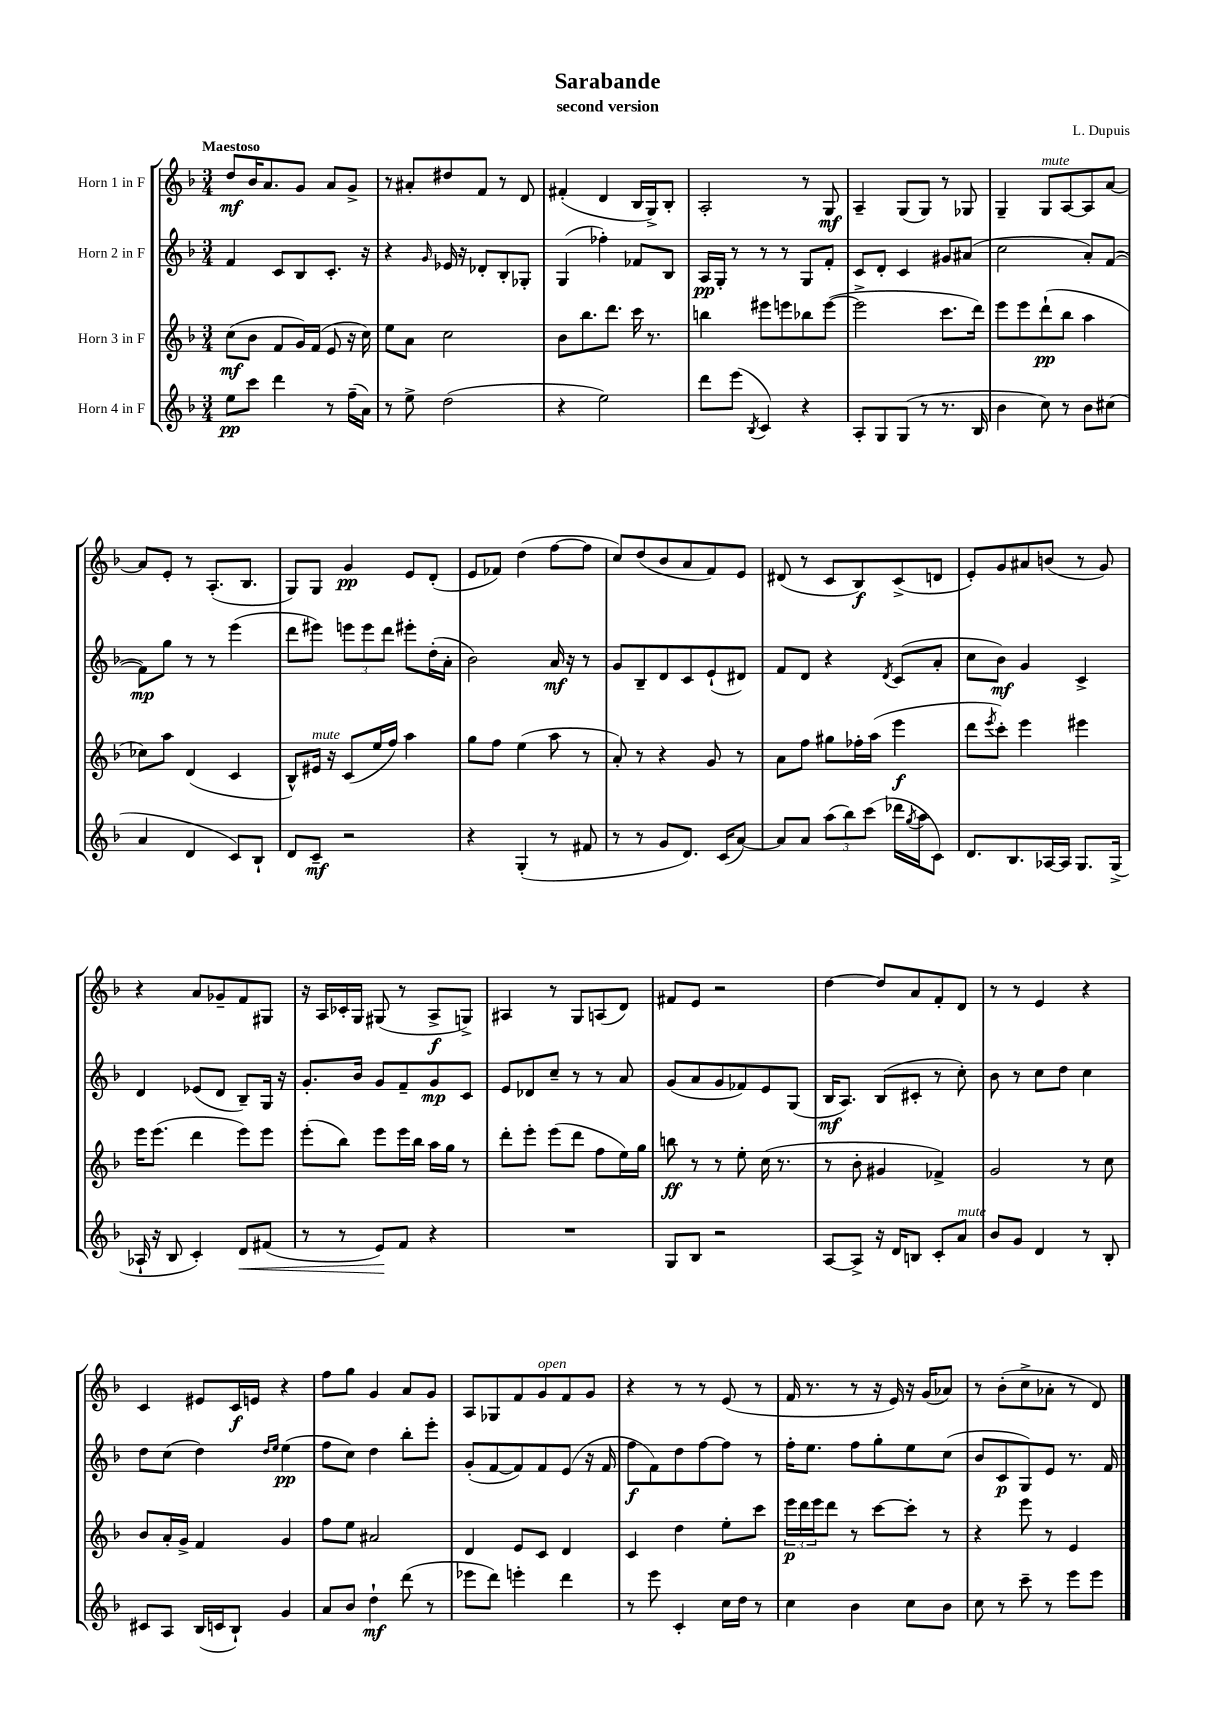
\header { title = "Sarabande" composer = "L. Dupuis" subtitle = "second version" }
<<
\new StaffGroup <<
\new Staff = "s0" \with { instrumentName = "Horn 1 in F" } {
    \clef treble \key f \major \numericTimeSignature \time 3/4 \tempo "Maestoso"
    d''8\mf bes'16 a'8. g'8 a'8 g'8-> |
    r8 ais'8-. dis''8 f'8 r8 d'8 |
    fis'4-.( d'4 bes16 g16->) bes8-. |
    a2-. r8 g8\mf |
    a4-- g8( g8) r8 ges8 |
    g4-- g8^\markup { \italic "mute" } a8~ a8 a'8~ |
    a'8 e'8-. r8 a8.-.( bes8. |
    g8) g8 g'4\pp e'8 d'8-.( |
    e'8 fes'8) d''4( f''8~ f''8 |
    c''8) d''8( bes'8 a'8 f'8) e'8 |
    dis'8( r8 c'8 bes8\f) c'8->( d'8 |
    e'8-.) g'8 ais'8 b'8( r8 g'8) |
    r4 a'8 ges'8-- f'8 gis8 |
    r16 a16 ces'16-. g16 gis8( r8 a8->\f g8->) |
    ais4 r8 g8 a8( d'8) |
    fis'8 e'8 r2 |
    d''4~ d''8 a'8 f'8-. d'8 |
    r8 r8 e'4 r4 |
    c'4 eis'8 c'16\f e'16 r4 |
    f''8 g''8 g'4 a'8 g'8 |
    a8 ges8 f'8 g'8^\markup { \italic "open" } f'8 g'8 |
    r4 r8 r8 e'8( r8 |
    f'16 r8. r8 r16 e'16) r16 g'16( aes'8) |
    r8 bes'8-.( c''8-> aes'8-. r8 d'8) \bar "|." |
}
\new Staff = "s1" \with { instrumentName = "Horn 2 in F" } {
    \clef treble \key f \major \numericTimeSignature \time 3/4
    f'4 c'8 bes8 c'8.-. r16 |
    r4 \grace { g'16 } ees'16 r16 des'8-. bes8-. ges8-. |
    g4( fes''4-.) fes'8 bes8 |
    a16\pp g16-. r8 r8 r8 g8 f'8-. |
    c'8 d'8-. c'4 gis'8 ais'8( |
    c''2 a'8-.) f'8~( |
    f'8\mp) g''8 r8 r8 e'''4( |
    d'''8 eis'''8) \tuplet 3/2 { e'''8 e'''8 d'''8 } eis'''8-. d''16-.( a'16-. |
    bes'2) a'16\mf r16 r8 |
    g'8 bes8-- d'8 c'8 e'8-!( dis'8) |
    f'8 d'8 r4 \acciaccatura { d'8 } c'8( a'8-. |
    c''8 bes'8\mf) g'4 c'4-> |
    d'4 ees'8( d'8 bes8--) g16 r16 |
    g'8.-. bes'16 g'8 f'8-- g'8\mp c'8 |
    e'8 des'8 c''8-- r8 r8 a'8 |
    g'8( a'8 g'8 fes'8) e'8 g8( |
    bes16\mf a8.) bes8( cis'8-. r8 c''8-.) |
    bes'8 r8 c''8 d''8 c''4 |
    d''8 c''8( d''4) \grace { d''16 e''16 } e''4\pp( |
    f''8 c''8) d''4 bes''8-. e'''8-. |
    g'8-.( f'8~ f'8) f'8 e'8( r16 f'16 |
    f''8\f f'8) d''8 f''8~ f''8 r8 |
    f''16-. e''8. f''8 g''8-. e''8 c''8( |
    bes'8 c'8\p g8) e'8 r8. f'16 \bar "|." |
}
\new Staff = "s2" \with { instrumentName = "Horn 3 in F" } {
    \clef treble \key f \major \numericTimeSignature \time 3/4
    c''8\mf( bes'8 f'8 g'16) f'16( e'8 r16 c''16) |
    e''8 a'8 c''2 |
    bes'8 bes''8. d'''8. c'''16 r8. |
    b''4 eis'''8 e'''8 bes''8 e'''8~( |
    e'''2-> c'''8. d'''16) |
    e'''8 e'''8 d'''8-!\pp( bes''8 a''4 |
    ces''8) a''8 d'4( c'4 |
    bes8-^) eis'16^\markup { \italic "mute" } r16 c'8( e''16 f''16) a''4 |
    g''8 f''8 e''4( a''8 r8 |
    a'8-.) r8 r4 g'8 r8 |
    a'8 f''8 gis''8 fes''16-. a''16( e'''4\f |
    d'''8 \acciaccatura { e'''8 } c'''8-.) e'''4 eis'''4 |
    e'''16 e'''8.( d'''4 e'''8) e'''8 |
    e'''8-.( bes''8) e'''8 e'''16 bes''16 a''16 g''16 r8 |
    d'''8-. e'''8-. e'''8( d'''8 f''8 e''16) g''16 |
    b''8\ff r8 r8 e''8-. c''16( r8. |
    r8 bes'8-. gis'4 fes'4->) |
    g'2 r8 c''8 |
    bes'8 a'16-. g'16-> f'4 g'4 |
    f''8 e''8 ais'2 |
    d'4 e'8 c'8 d'4 |
    c'4 d''4 e''8-. c'''8 |
    \tuplet 3/2 { e'''16\p d'''16 e'''16 } d'''8 r8 c'''8~ c'''8-. r8 |
    r4 e'''8 r8 e'4 \bar "|." |
}
\new Staff = "s3" \with { instrumentName = "Horn 4 in F" } {
    \clef treble \key f \major \numericTimeSignature \time 3/4
    e''8\pp c'''8 d'''4 r8 f''16--( a'16) |
    r8 e''8-> d''2( |
    r4 e''2) |
    d'''8 e'''8( \acciaccatura { bes8 } c'4) r4 |
    a8-. g8 g8( r8 r8. bes16 |
    bes'4 c''8) r8 bes'8 cis''8( |
    a'4 d'4 c'8) bes8-! |
    d'8 c'8--\mf r2 |
    r4 g4-.( r8 fis'8 |
    r8 r8 g'8 d'8.) c'16( a'8~) |
    a'8 a'8 \tuplet 3/2 { a''8( bes''8) c'''8( } des'''16 \acciaccatura { g''8 } a''16 c'8) |
    d'8. bes8. aes16~ aes16 g8. g16->( |
    aes16-! r16 bes8 c'4-.) d'8\< fis'8( |
    r8 r8 e'8\!) f'8 r4 |
    R2. |
    g8 bes8 r2 |
    a8~ a8-> r16 d'16 b8 c'8-. a'8^\markup { \italic "mute" } |
    bes'8 g'8 d'4 r8 bes8-. |
    cis'8 a8 bes16( c'16 bes8-!) g'4 |
    a'8 bes'8 d''4-!\mf d'''8( r8 |
    ees'''8 d'''8) e'''4-. d'''4 |
    r8 e'''8 c'4-. c''16 d''16 r8 |
    c''4 bes'4 c''8 bes'8 |
    c''8 r8 c'''8-- r8 e'''8 e'''8 \bar "|." |
}
>>
>>
\layout { \context { \Score \remove "Bar_number_engraver" } }
